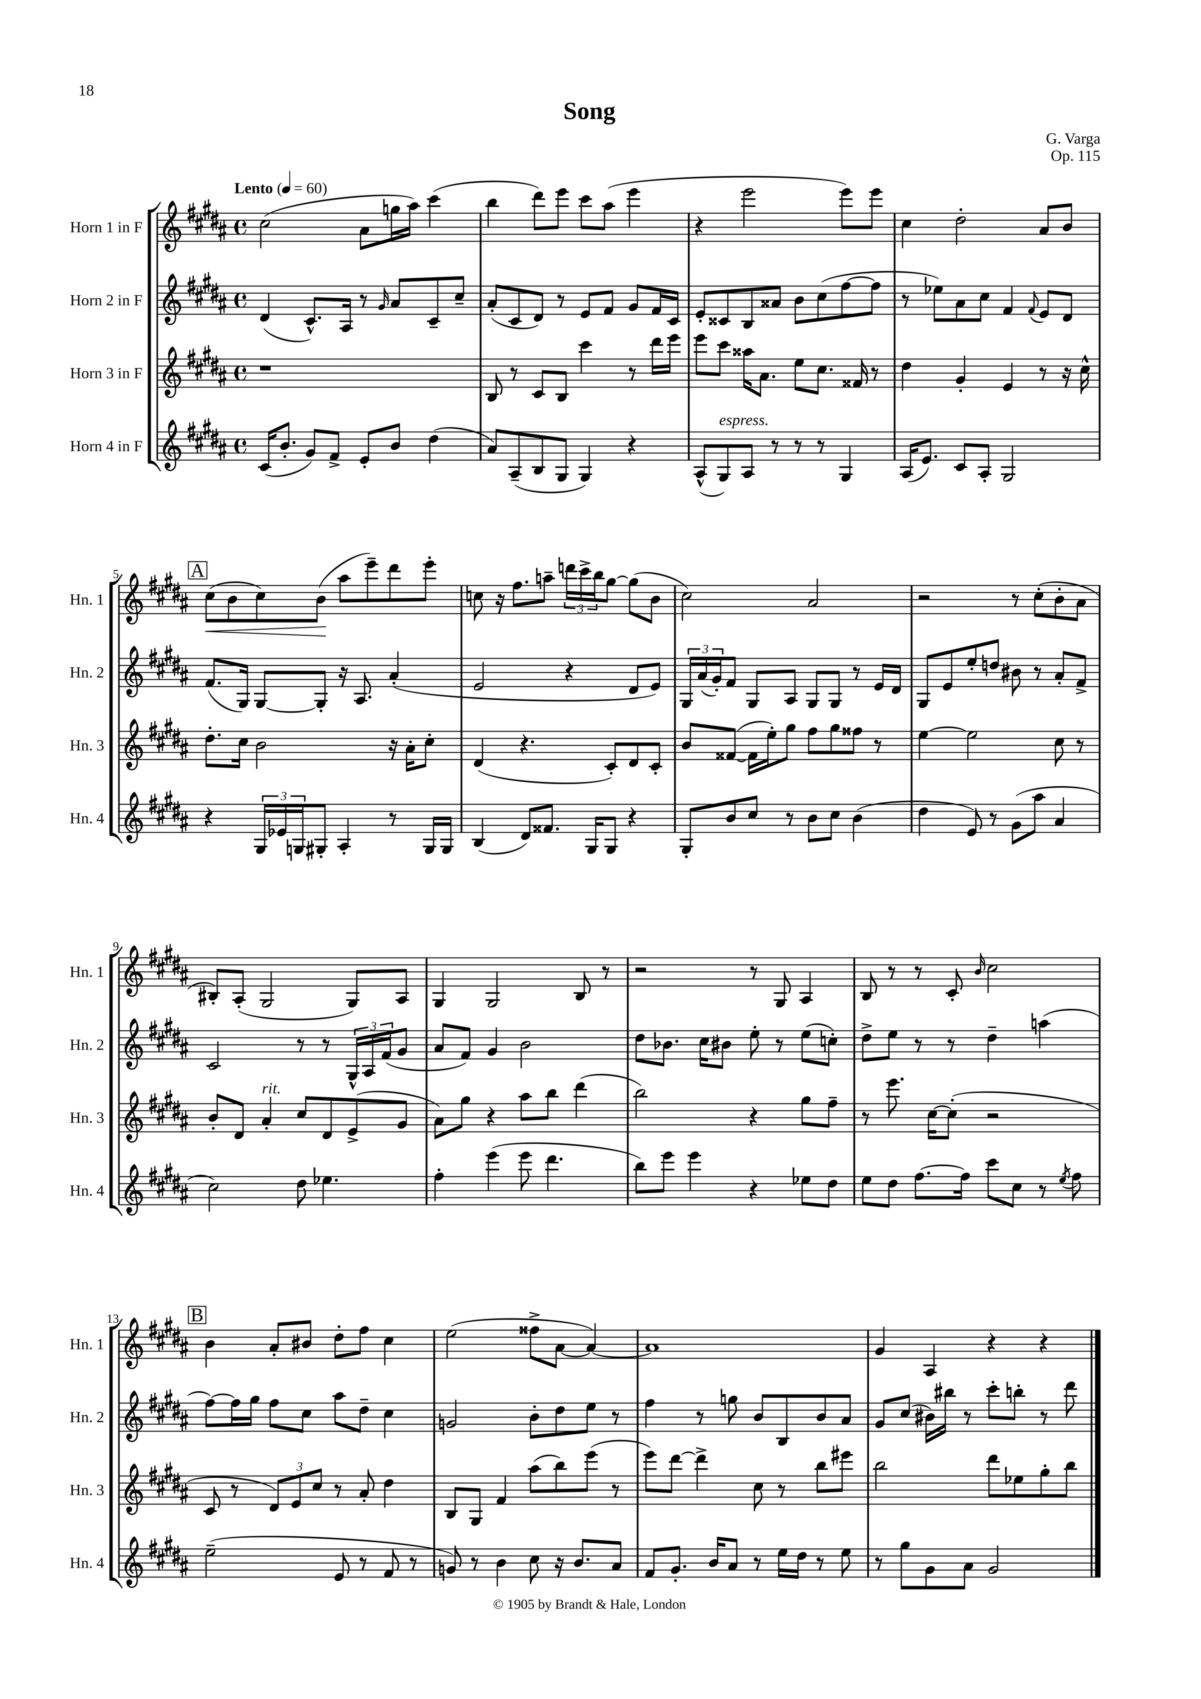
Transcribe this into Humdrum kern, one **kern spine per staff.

**kern	**kern	**kern	**kern	**dynam
*part4	*part3	*part2	*part1	*part1
*staff4	*staff3	*staff2	*staff1	*staff1
*I"Horn 4 in F	*I"Horn 3 in F	*I"Horn 2 in F	*I"Horn 1 in F	*
*I'Hn. 4	*I'Hn. 3	*I'Hn. 2	*I'Hn. 1	*
*clefG2	*clefG2	*clefG2	*clefG2	*
*k[f#c#g#d#a#]	*k[f#c#g#d#a#]	*k[f#c#g#d#a#]	*k[f#c#g#d#a#]	*
*M4/4	*M4/4	*M4/4	*M4/4	*
*met(c)	*met(c)	*met(c)	*met(c)	*
*MM60	*MM60	*MM60	*MM60	*
=1	=1	=1	=1	=1
!	!	!	!LO:TX:a:B:t=Lento	!
(16c#/KL	1r	(4d#/	(2cc#\	.
8.b'/J	.	.	.	.
8g#/L)	.	8.c#^^/L)	.	.
8f#^/J	.	.	.	.
.	.	16A#/Jk	.	.
8e'/L	.	8r	8a#\L	.
.	.	16qqg#/	.	.
8b/J	.	8a#/L	16ggn\L	.
.	.	.	16aa#\JJ)	.
(4dd#\	.	8c#~/	(4ccc#\	.
.	.	8cc#~/J	.	.
=2	=2	=2	=2	=2
8a#/L)	8B/	(8a#'/L	4bb\	.
(8A#~/	8r	8c#/	.	.
8B/	8c#/L	8d#/J)	8ddd#\L)	.
8G#/J	8B/J	8r	8eee\J	.
4G#/)	4ccc#\	8e/L	8ccc#\L	.
.	.	8f#/J	(8aa#\J	.
4r	8r	8g#/L	4eee\	.
.	16ddd#\LL	16f#/L	.	.
.	16eee\JJ	16c#/JJ	.	.
=3	=3	=3	=3	=3
(8A#^^/L	8eee\L	8e'/L	4r	.
!LO:TX:a:i:t=espress.	!	!	!	!
8G#/)	8ccc#\J	8c##X/	.	.
8A#/J	16aa##X\KL	8B/	2eee\	.
.	8.a#\J	.	.	.
8r	.	8a##X/J	.	.
8r	8ee\L	8b\L	.	.
8r	8.cc#\J	(8cc#\	.	.
4G#/	.	[8ff#\	8eee\L)	.
.	16f##X/	.	.	.
.	8r	8ff#\J]	8eee\J	.
=4	=4	=4	=4	=4
(16A#/KL	4dd#\	8r	4cc#\	.
8.e/J)	.	.	.	.
.	.	8ee-X\L)	.	.
8c#/L	4g#'/	8a#\	2dd#'\	.
8A#'/J	.	8cc#\J	.	.
2G#/	4e/	4f#/	.	.
.	.	8qqf#/	.	.
.	8r	8e/L	8a#/L	.
.	16r	8d#/J	8b/J	.
.	16cc#^^\	.	.	.
!!LO:LB:g=z
!!LO:REH:place=s1:t=A
=5	=5	=5	=5	=5
!	!	!	!	!LO:HP:b
4r	8.dd#'\L	(8.f#/L	(8cc#\L	<
.	.	.	8b\	.
.	16cc#\Jk	16G#/Jk)	.	.
24G#/LL	2b\	[8G#/L	8cc#\)	.
24e-X/	.	.	.	.
24Gn/J	.	.	.	.
8G#X'/J	.	8G#'/J]	(8b\J	.
4A#'/	.	16r	8aa#\L	[
.	.	8.A#/	.	.
.	.	.	8eee~\)	.
8r	16r	(4a#'/	8ddd#\	.
.	16a#'\KL	.	.	.
16G#/LL	8cc#'\J	.	8eee'\J	.
16G#/JJ	.	.	.	.
=6	=6	=6	=6	=6
(4B/	(4d#/	2e/	8ccn\	.
.	.	.	16r	.
.	.	.	8.ff#\L	.
8d#/L)	4.r	.	.	.
8.f##X/J	.	.	8aan~\J	.
.	.	4r	24dddn\LL	.
.	.	.	24ccc#^\	.
16G#/KL	.	.	.	.
.	.	.	24bb\J	.
8G#/J	8c#'/L)	.	[8gg#\J	.
4r	8d#/	8d#/L	(8gg#\L]	.
.	8c#'/J	8e/J)	8b\J	.
=7	=7	=7	=7	=7
8G#'/L	8b/L	24G#/LL	2cc#\)	.
.	.	(24a#/	.	.
.	.	24g#'/J)	.	.
8b/	([8f##X/J	8f#/J	.	.
8cc#/J	16f##\LL]	8G#/L	.	.
.	16ee'\J)	.	.	.
8r	8gg#\J	8A#/J	.	.
8b\L	8ff#\L	8G#/L	2a#/	.
8cc#\J	8gg#\	8G#/J	.	.
(4b\	8ff##X\J	8r	.	.
.	8r	16e/LL	.	.
.	.	16d#/JJ	.	.
=8	=8	=8	=8	=8
4dd#\	[4ee\	8G#/L	2r	.
.	.	8e/	.	.
8e/)	2ee\]	8ee'/	.	.
8r	.	8ddn/J	.	.
(8g#\L	.	8b#X\	8r	.
8aa#\J	.	8r	(8cc#'\L	.
4a#/	8cc#\	8a#'/L	8b'\	.
.	8r	8f#^/J	8a#\J	.
!!LO:LB:g=z
=9	=9	=9	=9	=9
2cc#\)	8b'/L	2c#/	8B#X'/L)	.
.	8d#/J	.	(8A#'/J	.
!	!LO:TX:a:i:t=rit.	!	!	!
.	4a#'/	.	2G#/	.
8dd#\	8cc#/L	8r	.	.
4.ee-X\	8d#/	8r	.	.
.	(8e^/	24G#^^/LL	8G#/L)	.
.	.	24A#/	.	.
.	.	(24f#/J	.	.
.	8g#/J	8g#/J	8A#/J	.
=10	=10	=10	=10	=10
4ff#'\	8a#\L)	8a#/L	4G#/	.
.	8gg#\J	8f#/J)	.	.
(4eee\	4r	4g#/	2G#/	.
8eee\	8aa#\L	2b\	.	.
4.ddd#\	8bb\J	.	.	.
.	(4ddd#\	.	8B/	.
.	.	.	8r	.
=11	=11	=11	=11	=11
8bb\L)	2bb\)	8dd#\L	2r	.
8eee\J	.	8.b-X\J	.	.
4eee\	.	.	.	.
.	.	16cc#\KL	.	.
.	.	8b#X\J	.	.
4r	4r	8ee'\	8r	.
.	.	8r	8G#/	.
8ee-X\L	8gg#\L	(8ee\L	4A#/	.
8dd#\J	8ff#~\J	8ccn'\J)	.	.
=12	=12	=12	=12	=12
8ee\L	8r	8dd#^\L	8B/	.
8dd#\J	8.eee\	8ee\J	8r	.
[8.ff#\L	.	8r	8r	.
.	[16cc#\KL	.	.	.
.	(8cc#'\J]	8r	8c#'/	.
16ff#\Jk]	.	.	.	.
.	.	.	16qqb/	.
8ccc#\L	2r	4dd#~\	2cc#\	.
8cc#\J	.	.	.	.
8r	.	(4aan\	.	.
8qee/	.	.	.	.
8ff#\	.	.	.	.
!!LO:LB:g=z
!!LO:REH:place=s1:t=B
=13	=13	=13	=13	=13
(2ee~\	8c#/	[8ff#\L)	4b\	.
.	8r	16ff#\L]	.	.
.	.	16gg#\JJ	.	.
.	12d#/L)	8ff#\L	8a#'/L	.
.	12e/	.	.	.
.	.	8cc#\J	8b#X/J	.
.	12cc#/J	.	.	.
8e/	8r	8aa#\L	8dd#'\L	.
8r	8a#'/	8dd#~\J	8ff#\J	.
8f#/	4dd#\	4cc#\	4cc#\	.
8r	.	.	.	.
=14	=14	=14	=14	=14
8gn/)	8B/L	2gn/	(2ee\	.
8r	8G#/J	.	.	.
4b\	4f#/	.	.	.
8cc#\	(8aa#\L	8b'\L	8ff##X^\L	.
16r	8bb\)	8dd#\	[8a#\J	.
8.b/L	.	.	.	.
.	(8eee\J	8ee\J	4a#/_)	.
8a#/J	8r	8r	.	.
=15	=15	=15	=15	=15
8f#/L	8eee\L)	4ff#\	1a#]	.
8.g#'/J	[8ddd#\J	.	.	.
.	4ddd#^\]	8r	.	.
16b/KL	.	.	.	.
8a#/J	.	8ggn\	.	.
8r	8cc#\	8b/L	.	.
16ee\LL	8r	8B/	.	.
16dd#\JJ	.	.	.	.
8r	8bb\L	8b/	.	.
8ee\	8eee#X\J	8a#/J	.	.
=16	=16	=16	=16	=16
8r	2bb\	8g#/L	4g#/	.
8gg#\L	.	(8cc#/J	.	.
8g#\	.	16b#X\LL)	4A#/	.
.	.	16bb#X\JJ	.	.
8a#\J	.	8r	.	.
2g#/	8ddd#\L	8ccc#'\L	4r	.
.	8ee-X\	8bbn'\J	.	.
.	8gg#'\	8r	4r	.
.	8bb\J	8ddd#\	.	.
==	==	==	==	==
*-	*-	*-	*-	*-
